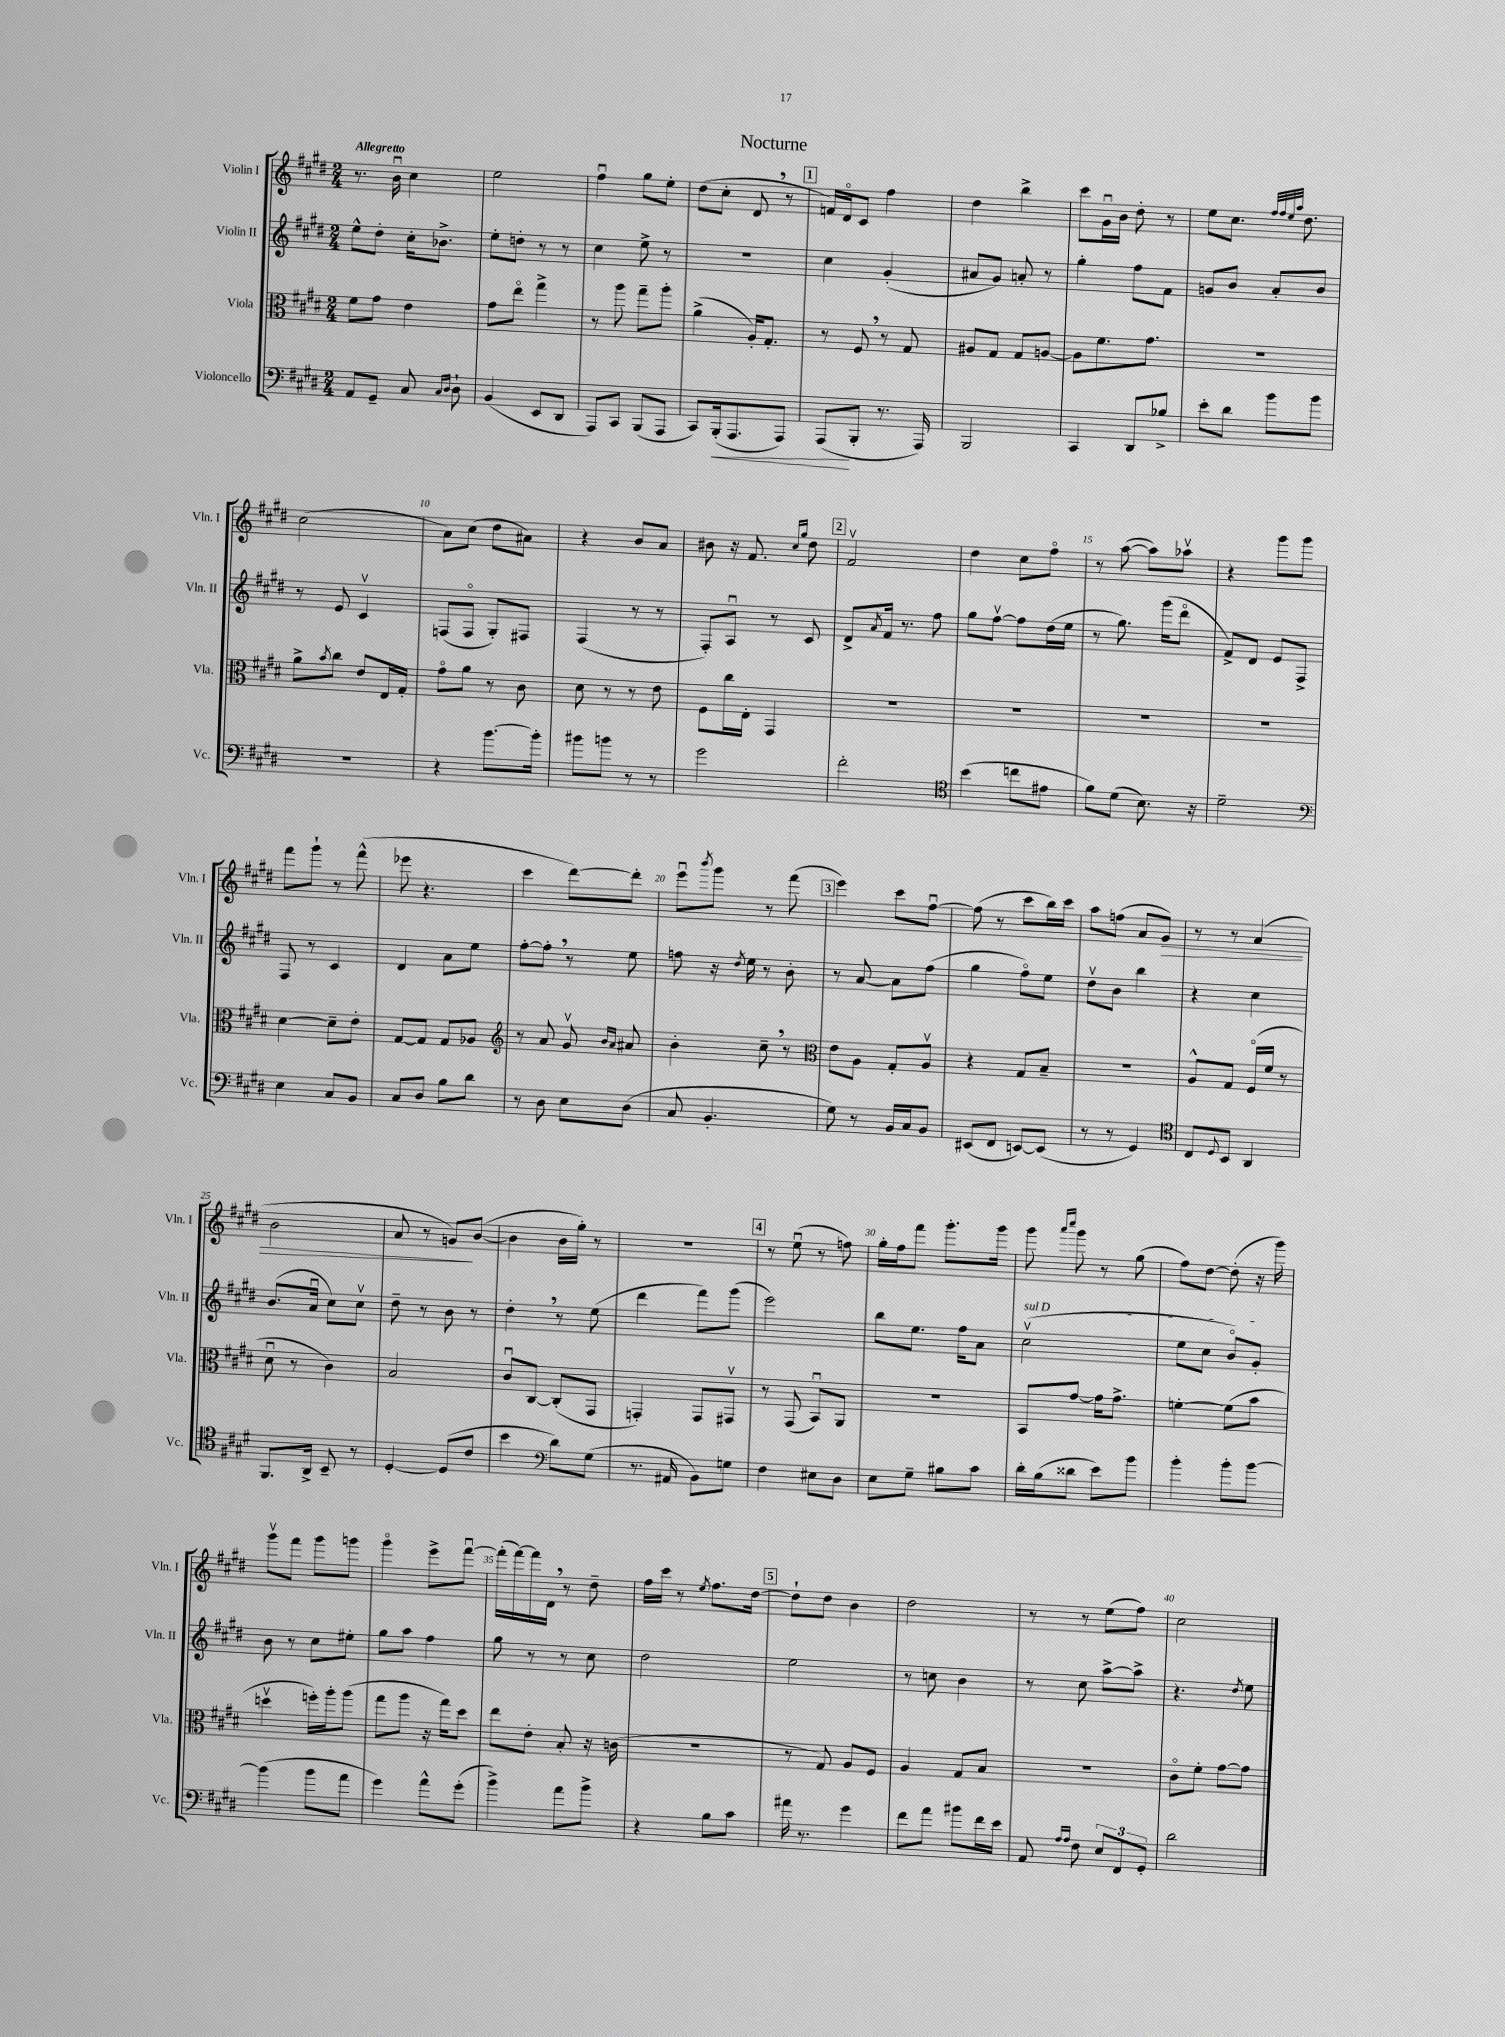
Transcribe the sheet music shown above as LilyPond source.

\header { title = "Nocturne" }
<<
\new StaffGroup <<
\new Staff = "s0" \with { instrumentName = "Violin I" shortInstrumentName = "Vln. I" } {
    \clef treble \key e \major \numericTimeSignature \time 2/4 \tempo "Allegretto"
    r8. b'16\downbow cis''4 |
    e''2 |
    fis''4\downbow gis''8 e''8-. |
    dis''8( cis''8-. dis'8 \breathe r8 |
    \mark \markup { \box "1" } f'16) dis'16\flageolet cis'8 fis''4 |
    dis''4 b''4-> |
    cis'''8 gis'16\downbow b'16 dis''8-. r8 |
    e''8 cis''8. \grace { fis''32 fis''32 e''32 a''32 } dis''8. |
    cis''2( |
    a'8) cis''8( dis''8 ais'8) |
    r4 b'8 a'8 |
    bis'8 r16 fis'8. \grace { cis''16 gis''16 } dis''8 |
    \mark \markup { \box "2" } fis'2\upbow |
    dis''4 cis''8 fis''8\flageolet |
    r8 a''8~( a''8) aes''8\upbow |
    r4 gis'''8 gis'''8 |
    fis'''8 gis'''8-! r8 fis'''8-^( |
    ees'''8 r4. |
    cis'''4 dis'''8~) dis'''8-. |
    e'''8\downbow \acciaccatura { b'''8 } gis'''8 r8 fis'''8( |
    \mark \markup { \box "3" } e'''4) cis'''8 fis''8~\downbow |
    fis''8( r8 cis'''8 b''16) cis'''16 |
    a''8 f''8( a'8 gis'8\>) |
    r8 r8 a'4( |
    b'2 |
    a'8 r8 g'8\!) b'8~( |
    b'4 b'16 gis''16-.) r8 |
    r2 |
    \mark \markup { \box "4" } r8 e''8\downbow( r8 f''8) |
    gis''16-. fis''16 fis'''8 gis'''8.-. gis'''16 |
    gis'''8 \grace { a'''16 cis''''16 } gis'''8 r8 gis''8( |
    fis''8) dis''8~ dis''8-.( r16 gis'''16) |
    gis'''8\upbow fis'''8 gis'''8 g'''8 |
    gis'''4\flageolet e'''8-> fis'''8~\downbow |
    fis'''16-.( fis'''16~) fis'''16 dis'16 \breathe r8 dis''8-- |
    fis''16 cis'''16 r8 \acciaccatura { e''8 } fis''8. dis''16~ |
    \mark \markup { \box "5" } dis''8-! dis''8 b'4 |
    dis''2 |
    r8 r8 e''8( fis''8) |
    cis''2 \bar "|." |
}
\new Staff = "s1" \with { instrumentName = "Violin II" shortInstrumentName = "Vln. II" } {
    \clef treble \key e \major \numericTimeSignature \time 2/4
    e''8-^ dis''8-. cis''16-. bes'8.-> |
    e''8-. d''8-. r8 r8 |
    cis''4 e''8-> r8 |
    r2 |
    \mark \markup { \box "1" } cis''4 gis'4-.( |
    ais'8 gis'8) a'8-. r8 |
    gis''4-. fis''8 fis'8 |
    g'8 b'8 a'8-. b'8 |
    r8 e'8 cis'4\upbow |
    f8( f8\flageolet gis8-.) fis8 |
    fis4( r8 r8 |
    fis8-.) a8\downbow r8 cis'8 |
    \mark \markup { \box "2" } dis'8-> \acciaccatura { a'8 } fis'16 r8. fis''8 |
    gis''8 fis''8~\upbow fis''8 dis''16( e''16 |
    r8 gis''8.) gis'''16( dis'''8\flageolet |
    fis'8->) dis'8 e'8 fis8-> |
    fis8 r8 cis'4 |
    dis'4 a'8 e''8 |
    fis''8~-. fis''8-. \breathe r8 e''8 |
    f''8 r16 \acciaccatura { dis''8 } e''16 r8 b'8-. |
    \mark \markup { \box "3" } r8 a'8~ a'8 fis''8( |
    gis''4 fis''8\flageolet) e''8 |
    dis''8\upbow b'8 b''4 |
    r4 cis''4 |
    b'8.( a'16\downbow cis''8) cis''8\upbow |
    dis''8-- r8 b'8 r8 |
    dis''4-. \breathe r8 e''8( |
    dis'''4 fis'''8) gis'''8( |
    \mark \markup { \box "4" } e'''2) |
    b''8 e''8. fis''16 a'8 |
    \once \override TextSpanner.bound-details.left.text = \markup { \italic "sul D" } cis''2\upbow\startTextSpan( |
    e''8 cis''8 b'8\flageolet) gis'8-.\stopTextSpan |
    b'8 r8 cis''8 eis''8-. |
    gis''8 a''8 fis''4 |
    gis''8 r8 r8 cis''8 |
    dis''2 |
    \mark \markup { \box "5" } e''2 |
    r8 c''8 b'4 |
    r8 cis''8 a''8~-> a''8-> |
    r4. \acciaccatura { dis''8 } e''8 \bar "|." |
}
\new Staff = "s2" \with { instrumentName = "Viola" shortInstrumentName = "Vla." } {
    \clef alto \key e \major \numericTimeSignature \time 2/4
    fis'8 gis'8 e'4 |
    gis'8 e''8\flageolet gis''4-> |
    r8 a''8 gis''8-- a''8-. |
    a'4->( a16-.) gis8.-. |
    \mark \markup { \box "1" } r8 fis8 \breathe r8 gis8 |
    ais8 gis8 gis8 a8~ |
    a8 fis'8. gis'8. |
    r2 |
    a'8-> \acciaccatura { b'8 } cis''8 e'8 e16 gis16-. |
    gis'8\flageolet a'8 r8 cis'8 |
    dis'8 r8 r8 e'8 |
    fis8 cis''16 e16-. gis,4 |
    \mark \markup { \box "2" } R2 |
    R2 |
    R2 |
    R2 |
    dis'4~ dis'8-- e'8-. |
    gis8~ gis8 gis8 aes8 |
    \clef treble r8 a'8 gis'8\upbow \grace { b'16 a'16 } ais'8 |
    b'4-. cis''8-- \breathe r8 |
    \mark \markup { \box "3" } \clef alto e'8 a8 gis8-. a8\upbow |
    r4 gis8 b8-- |
    r2 |
    a8-^ gis8 fis16\flageolet( fis'16 r8 |
    dis'8\downbow r8 cis'4) |
    b2 |
    cis'8\downbow cis8~ cis8-.( gis,8 |
    g,4-.) g,8 gis,8\upbow |
    \mark \markup { \box "4" } r8 gis,8( b,8\downbow) a,8 |
    r2 |
    b,8 gis'8~ gis'16 gis'8.-> |
    f'4~-. f'8( b'8 |
    d''4\upbow f''16-.) a''16-. a''8( |
    gis''8 a''8 r16 gis''16) dis''8 |
    e''8 e'8-. b8-. r16 c'16( |
    R2 |
    \mark \markup { \box "5" } r8 gis8) a8 fis8 |
    a4 gis8 b8 |
    r2 |
    cis'8\flageolet fis'8-. gis'8~ gis'8 \bar "|." |
}
\new Staff = "s3" \with { instrumentName = "Violoncello" shortInstrumentName = "Vc." } {
    \clef bass \key e \major \numericTimeSignature \time 2/4
    a,8 gis,8-- cis8 \grace { cis16 dis16 } dis8-! |
    b,4( e,8 dis,8 |
    a,,8) cis,8 b,,8( a,,8 |
    cis,8) b,,16-.\<( a,,8. a,,8) |
    \mark \markup { \box "1" } a,,8\!( b,,8-. r8. a,,16) |
    b,,2 |
    cis,4 dis,8 bes8-> |
    e'8-. dis'8 b'8 b'8 |
    R2 |
    r4 b'8.~ b'16-. |
    bis'8 b'8 r8 r8 |
    gis'2 |
    \mark \markup { \box "2" } fis'2-. |
    \clef tenor b'4( c''8 eis'8 |
    fis'8) dis'8( b8.) r16 |
    dis'2-- |
    \clef bass e4 cis8 b,8 |
    cis8 dis8 b8 dis'8 |
    r8 dis8 e8 dis8( |
    cis8 b,4.-. |
    \mark \markup { \box "3" } gis8) r8 b,16 cis16 b,8 |
    eis,8( fis,8 e,8~) e,8( |
    r8 r8 gis,4) |
    \clef tenor cis8 \appoggiatura { dis8 } b,8 a,4 |
    fis,8. a,16-> b,8-- r8 |
    dis4~-. dis8( cis'8 |
    b'4 \clef bass dis'8) gis8( |
    r8. ais,16 b,8) g8 |
    \mark \markup { \box "4" } fis4 eis8 dis8 |
    e8 gis8-- bis8 cis'8 |
    dis'16-. b16( disis'8 e'8) b'8 |
    b'4-. b'8-. b'8~ |
    b'4( b'8 a'8 |
    gis'4) a'8-^ gis'8-.( |
    b'4->) a'8 b'8-> |
    r4 b8 cis'8 |
    \mark \markup { \box "5" } ais'16 r8. gis'4 |
    fis'8 a'8 bis'8 fis'16 e'16 |
    a,8 \grace { a16 a16 } fis8 \tuplet 3/2 { e8 fis,8 gis,8-. } |
    dis'2 \bar "|." |
}
>>
>>
\layout { \context { \Score \override BarNumber.break-visibility = ##(#f #t #t) barNumberVisibility = #(every-nth-bar-number-visible 5) } }
